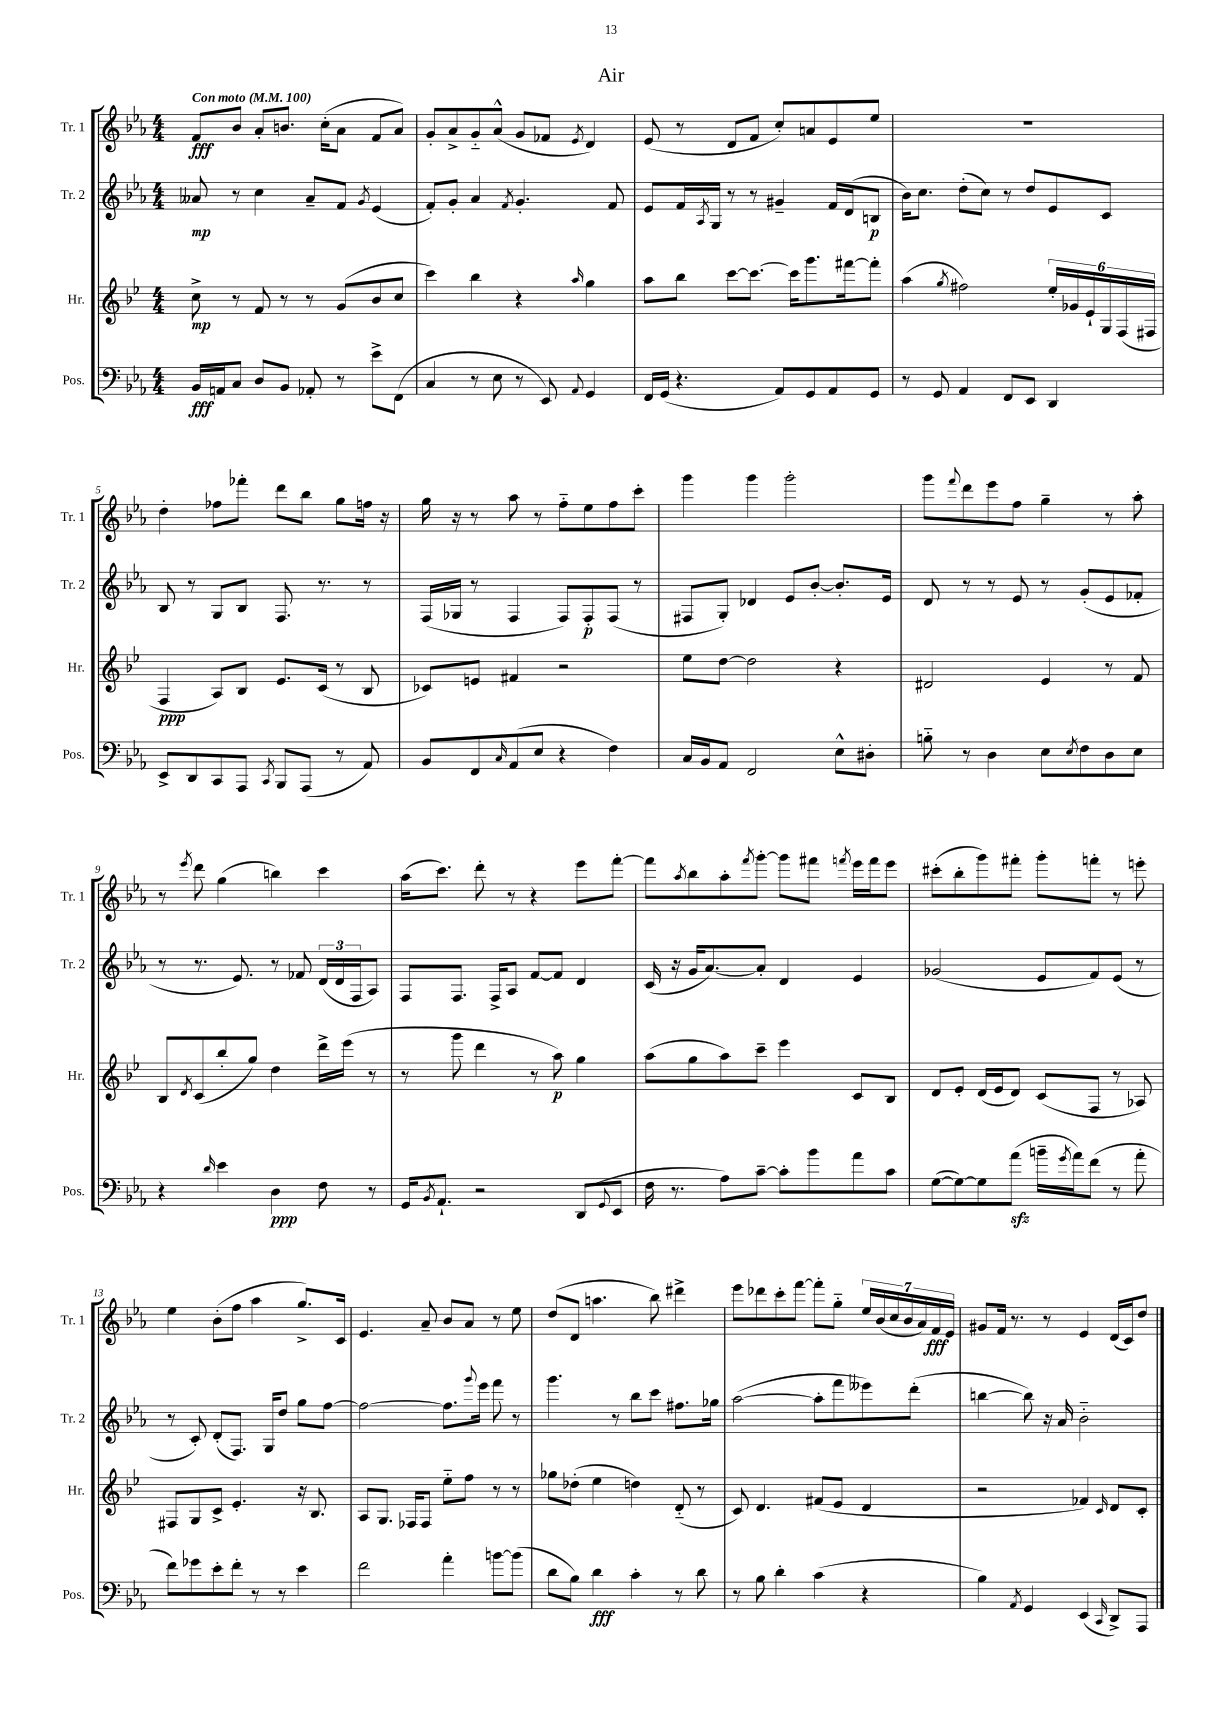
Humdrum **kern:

**kern	**kern	**kern	**kern
*staff4	*staff3	*staff2	*staff1
*clefF4	*clefG2	*clefG2	*clefG2
*k[b-e-a-]	*k[b-e-]	*k[b-e-a-]	*k[b-e-a-]
*M4/4	*M4/4	*M4/4	*M4/4
*MM100	*MM100	*MM100	*MM100
16BB-	8cc^	8a--	8f
16AA	.	.	.
8C	8r	8r	8b-
8D	8f	4cc	8a-'
8BB-	8r	.	8.b
8AA-'	8r	8a--~	.
.	.	.	(16cc'
8r	(8g	8f	8a-
.	.	8qg	.
8e-^	8b-	(4e-	8f
(8FF	8cc	.	8a-)
=	=	=	=
4C	4ccc)	8f')	8g'
.	.	8g'	8a-^
8r	4bb-	4a-	8g'~
8E-	.	.	(8a-^^
.	.	8qf	.
8r	4r	4.g'	8g
8EE-)	.	.	8f-
8qqAA-	16qqaa	.	8qe-
4GG	4gg	.	4d)
.	.	8f	.
=	=	=	=
16FF	8aa	8e-	(8e-
(16GG	.	.	.
4.r	8bb-	16f	8r
.	.	8qA-	.
.	.	16G	.
.	[8ccc	8r	8d
.	8.ccc_	8r	8f
8AA-)	.	4g#~	8cc')
.	16ccc]	.	.
8GG	8.ggg	.	8a
8AA-	.	16f	8e-
.	[16fff#	(16d	.
8GG	8fff#']	8B	8ee-
=	=	=	=
8r	(4aa	16b-)	1r
.	.	8.cc	.
8GG	.	.	.
.	8qgg	.	.
4AA-	2ff#)	(8dd'	.
.	.	8cc)	.
8FF	.	8r	.
8EE-	.	8dd	.
4DD	24ee-'	8e-	.
.	24g-	.	.
.	24e-`	.	.
.	24G	8c	.
.	(24F	.	.
.	24F#	.	.
=	=	=	=
8EE-^	4F	8B-	4dd'
8DD	.	8r	.
8CC	8A)	8G	8ff-
8AAA-	8B-	8B-	8fff-'
8qCC	.	.	.
8BBB-	8.e-	8.F	8ddd
(8AAA-	.	.	8bb-
.	(16c	8.r	.
8r	8r	.	8gg
8AA-)	8B-	8r	16ff
.	.	.	16r
=	=	=	=
8BB-	8c-)	(16F	16gg
.	.	16G-	16r
8FF	8e	8r	8r
16qqC	.	.	.
(8AA-	4f#	4F	8aa-
8E-	.	.	8r
4r	2r	8F)	8ff'~
.	.	8F'	8ee-
4F)	.	(8F	8ff
.	.	8r	8ccc'
=	=	=	=
16C	8ee-	8F#	4ggg
16BB-	.	.	.
8AA-	[8dd	8G')	.
2FF	2dd]	4d-	4ggg
.	.	8e-	2ggg'
.	.	[8b-'	.
8E-^^	4r	8.b-']	.
8D#'	.	.	.
.	.	16e-	.
=	=	=	=
8B'~	2d#	8d	8ggg
.	.	.	8qqfff
8r	.	8r	8ddd
4D	.	8r	8eee-
.	.	8e-	8ff
8E-	4e-	8r	4gg~
8qE-	.	.	.
8F	.	(8g'	.
8D	8r	8e-	8r
8E-	8f	8f-'	8aa-'
=	=	=	=
4r	8B-	8r	8r
.	8qd	.	8qeee-
.	(8c	8.r	8ddd
16qqd	.	.	.
4e-	8bb-'	.	(4gg
.	.	8.e-)	.
.	8gg)	.	.
4D	4dd	8r	4bb)
.	.	8f-	.
8F	16ddd^	(24d	4ccc
.	.	24d	.
.	(16eee-	.	.
.	.	24F	.
8r	8r	8A-)	.
=	=	=	=
16GG	8r	8F	(16aa-
8qBB-	.	.	.
8.AA-`	.	.	8.ccc)
.	8ggg	8.F	.
2r	4ddd	.	8ddd'
.	.	16F^	.
.	.	8A-	8r
.	8r	[8f	4r
.	8aa)	8f]	.
(8DD	4gg	4d	8eee-
8qqGG	.	.	.
8EE-	.	.	[8fff'
=	=	=	=
16F	(8aa	(16c	8fff]
8.r	.	16r	.
.	.	.	8qaa-
.	8gg	16g	8bb-
.	.	[8.a-)	.
8A-)	8aa)	.	8aa-'
.	.	.	8qfff
[8c~	8ccc~	8a-']	[8ggg'
8c']	4eee-	4d	8ggg]
8b-	.	.	8fff#
.	.	.	8qfff
8a-	8c	4e-	16eee-
.	.	.	16fff
8c	8B-	.	8eee-
=	=	=	=
([8G	8d	(2g-	(8ccc#'
8G_)	8e-'	.	8bb-'
8G]	(16d	.	8ggg)
.	16e-	.	.
(8a-	8d)	.	8fff#'
16b~	(8c	8e-	8ggg'
8qg	.	.	.
16a-)	.	.	.
(8f	8F	8f)	8fff'
8r	8r	(8e-	8r
8a-'	8A-)	8r	8eee'
=	=	=	=
8f)	8F#	8r	4ee-
8g-	8G	8c')	.
8e-'	8c^	(8d'	(8b-'
8f'	4.e-'	8.F)	8ff
8r	.	.	4aa-
.	.	16G	.
8r	.	8dd	.
4e-	16r	8gg	8.gg^)
.	8.B-	.	.
.	.	[8ff	.
.	.	.	16c
=	=	=	=
2f	8A	2ff_	4.e-
.	8.G	.	.
.	16F-	.	.
.	8F-	.	8a-~
4a-'	8ee-'~	8.ff]	8b-
.	8ff	.	8a-
.	.	8qqggg	.
.	.	16eee-	.
[8b	8r	8fff	8r
(8b]	8r	8r	8ee-
=	=	=	=
8d	8gg-	4.ggg	(8dd
8B-)	(8dd-'	.	8d
4d	4ee-	.	4.aa
.	.	8r	.
4c'	4dd)	8bb-	.
.	.	8ccc	8bb-)
8r	(8d'~	8.ff#	4ddd#^
8d	8r	.	.
.	.	16gg-	.
=	=	=	=
8r	8c)	([2aa-	8eee-
8B-	4.d	.	8ddd-
4d'	.	.	8ccc'
.	.	.	[8fff
(4c	(8f#	8aa-']	8fff']
.	8e-	8fff	8gg'~
4r	4d	8eee--)	28ee-
.	.	.	(28b-
.	.	.	28cc
.	.	.	28b-
.	.	(8ddd'	.
.	.	.	28a-)
.	.	.	28f
.	.	.	28e-
=	=	=	=
4B-)	2r	[4bb	8g#
.	.	.	16f
.	.	.	8.r
8qAA-	.	.	.
4GG	.	8bb])	.
.	.	16r	8r
.	.	16a-	.
(4EE-	4f-)	2b-'~	4e-
16qqCC	16qqc	.	.
8DD^)	8d	.	(16d
.	.	.	16c)
8AAA-	8c'	.	8dd
==	==	==	==
*-	*-	*-	*-
